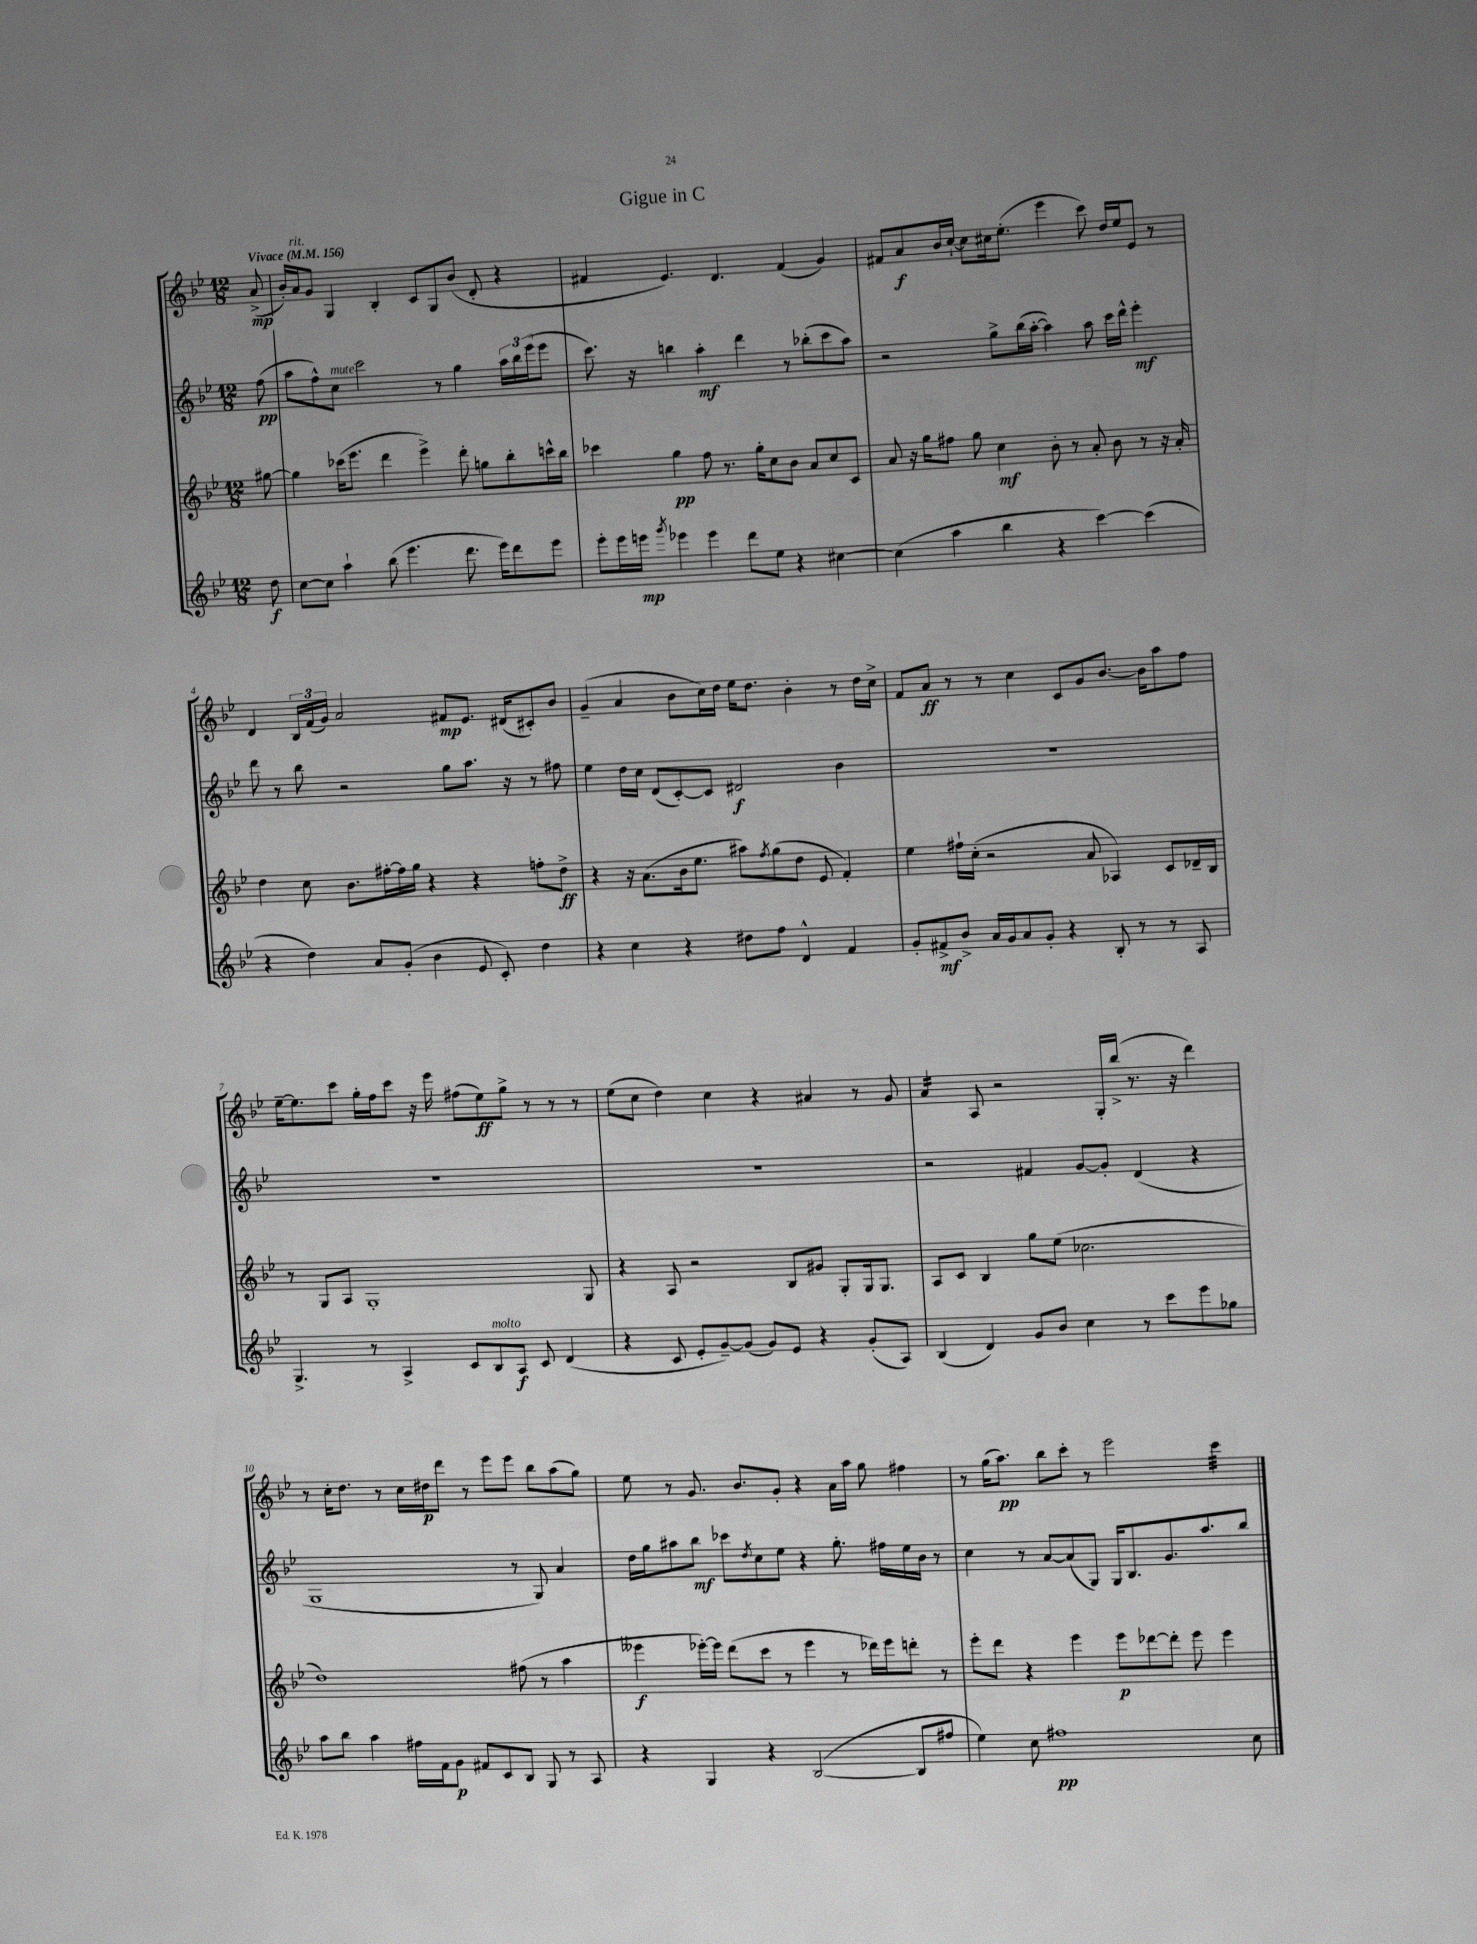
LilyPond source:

\header { title = "Gigue in C" }
<<
\new StaffGroup <<
\new Staff = "s0" {
    \clef treble \key bes \major \numericTimeSignature \time 12/8 \partial 8 \tempo "Vivace" 4 = 156
    a'8->\mp( |
    bes'16-.) a'16^\markup { \italic "rit." } g'8 g4 bes4-. c'8 g8 bes'8( d'8-. r4 |
    fis'4 ees'4.) d'4. fis'4( g'4) |
    fis'8 a'8\f bes'16 c''16~-! c''8 cis''16 ees''8.-.( ees'''4 c'''8) d''16 ees''16 ees'8 r8 |
    d'4 \tuplet 3/2 { bes16 f'16( g'16) } a'2 fis'8\mp ees'8. dis'16( cis'8-.) bes'8 |
    g'4--( a'4 bes'8 c''16) d''16 ees''16 d''8. bes'4-. r8 d''16 c''16-> |
    f'8 a'8\ff r8 r8 c''4 c'8 g'8 bes'8.~ bes'16 a''8 f''8 |
    ees''16~-- ees''8. c'''8 g''16-. f''16 c'''8 r16 ees'''16 fis''8( ees''8\ff) g''8-> r8 r8 r8 |
    ees''8( c''8 d''4) c''4 r4 ais'4 r8 g'8 |
    a'4:16 a8 r2 g16-. bes''16->( r8. r16 d'''4) |
    r8 c''16-. d''8. r8 c''16 dis''16\p d'''8 r8 ees'''8 ees'''8 bes''8 a''8( g''8) |
    ees''8 r8 g'8. bes'8. g'8-. r4 a'16 a''16 g''8 fis''4 |
    r8 g''16( a''8.\pp) bes''8 c'''8-. r8 ees'''2 c'''4:32 \bar "|." |
}
\new Staff = "s1" {
    \clef treble \key bes \major \numericTimeSignature \time 12/8 \partial 8
    f''8\pp( |
    a''8 f''8-^) c''8^\markup { \italic "mute" } c'''2 r8 g''4 \tuplet 3/2 { a''16 bes''16 ees'''16( } ees'''8 |
    c'''8.) r16 b''4 a''4-.\mf d'''4 r8 bes''8-.( c'''8 a''8) |
    r2 g''8-> bes''16( a''16~-. a''4) a''8 c'''16 d'''16-^ ees'''4-.\mf |
    d'''8 r8 bes''8 r2 g''8 a''8. r16 r8 fis''8 |
    ees''4 d''16 c''16 d'8( c'8~-.) c'8 dis'2\f bes'4 |
    R1. |
    R1. |
    R1. |
    r2 fis'4 g'8~ g'8-. d'4( r4 |
    g1 r8 g8) a'4 |
    d''16 g''16 ais''8 bes''8\mf ces'''8 \acciaccatura { d''8 } c''8 ees''8 r4 g''8.-. fis''16 ees''16 bes'16 r8 |
    c''4 r8 a'8~ a'8( g8) g16 bes8. g'8. a''8. bes''8 \bar "|." |
}
\new Staff = "s2" {
    \clef treble \key bes \major \numericTimeSignature \time 12/8 \partial 8
    gis''8~ |
    gis''4 ces'''16( ees'''8. d'''4 ees'''4->) d'''8-. g''8 bes''8-. c'''16-^ bes''16 |
    ces'''4 g''4\pp f''8 r8. g''16-. c''8 bes'8 a'8 c''8 c'8 |
    a'8 r16 g''16 fis''8 g''8 c''4\mf bes'8-. r8 a'8-. bes'8 r8 r16 a'16-. |
    d''4 c''8 bes'8. fis''16~-. fis''16 g''16 r4 r4 f''8-. d''8->\ff |
    r4 r16 a'8.( bes'16 ees''8. ais''8) \acciaccatura { f''8 } g''8( d''8 ees'8 f'4-.) |
    ees''4 fis''16-! c''16-.( r2 a'8 aes4) c'8 des'16-- bes16 |
    r8 g8 a8 g1-. g8 |
    r4 a8 r2 bes8 gis'8 g8-. g16 g8. |
    a8 c'8 bes4 g''8 ees''8( ces''2. |
    d''1) fis''8( r8 a''4 |
    eeses'''4\f ees'''16~-.) ees'''16 d'''8( c'''8 r8 ees'''4 r8 des'''16) ees'''16 d'''8-. r8 |
    ees'''8-. d'''8 r4 ees'''4 ees'''8\p des'''8~ des'''8-. ees'''8 ees'''4 \bar "|." |
}
\new Staff = "s3" {
    \clef treble \key bes \major \numericTimeSignature \time 12/8 \partial 8
    d''8\f |
    c''8~ c''8 a''4-! bes''8( ees'''4. d'''8. ees'''16) d'''8 ees'''8 |
    ees'''8-. ees'''16 e'''16\mp \acciaccatura { g'''8 } ees'''4 ees'''4 d'''8 ees''8 r4 cis''4~ |
    cis''4( a''4 bes''4 r4 c'''4~) c'''4( |
    r4 d''4) a'8 g'8-.( bes'4 ees'8 c'8-.) d''4 |
    r4 c''4 r4 dis''8 f''8 d'4-^ f'4 |
    g'8-. fis'8->\mf bes'8-> a'16 g'16 a'8 g'8-. r4 bes8-. r8 r8 a8 |
    g4.-> r8 a4-> c'8 bes8^\markup { \italic "molto" } a8\f c'8 d'4( |
    r4 c'8 ees'8-. g'8~--) g'8( g'8) ees'8 r4 g'8-.( a8) |
    bes4( d'4) g'8 bes'8 c''4 r8 c'''8 ees'''8 ges''8 |
    a''8 bes''8 a''4 fis''16 f'16 g'8\p fis'8 c'8 bes8 g8 r8 a8 |
    r4 g4 r4 bes2~( bes8 fis''8 |
    ees''4) c''8 fis''1\pp c''8 \bar "|." |
}
>>
>>
